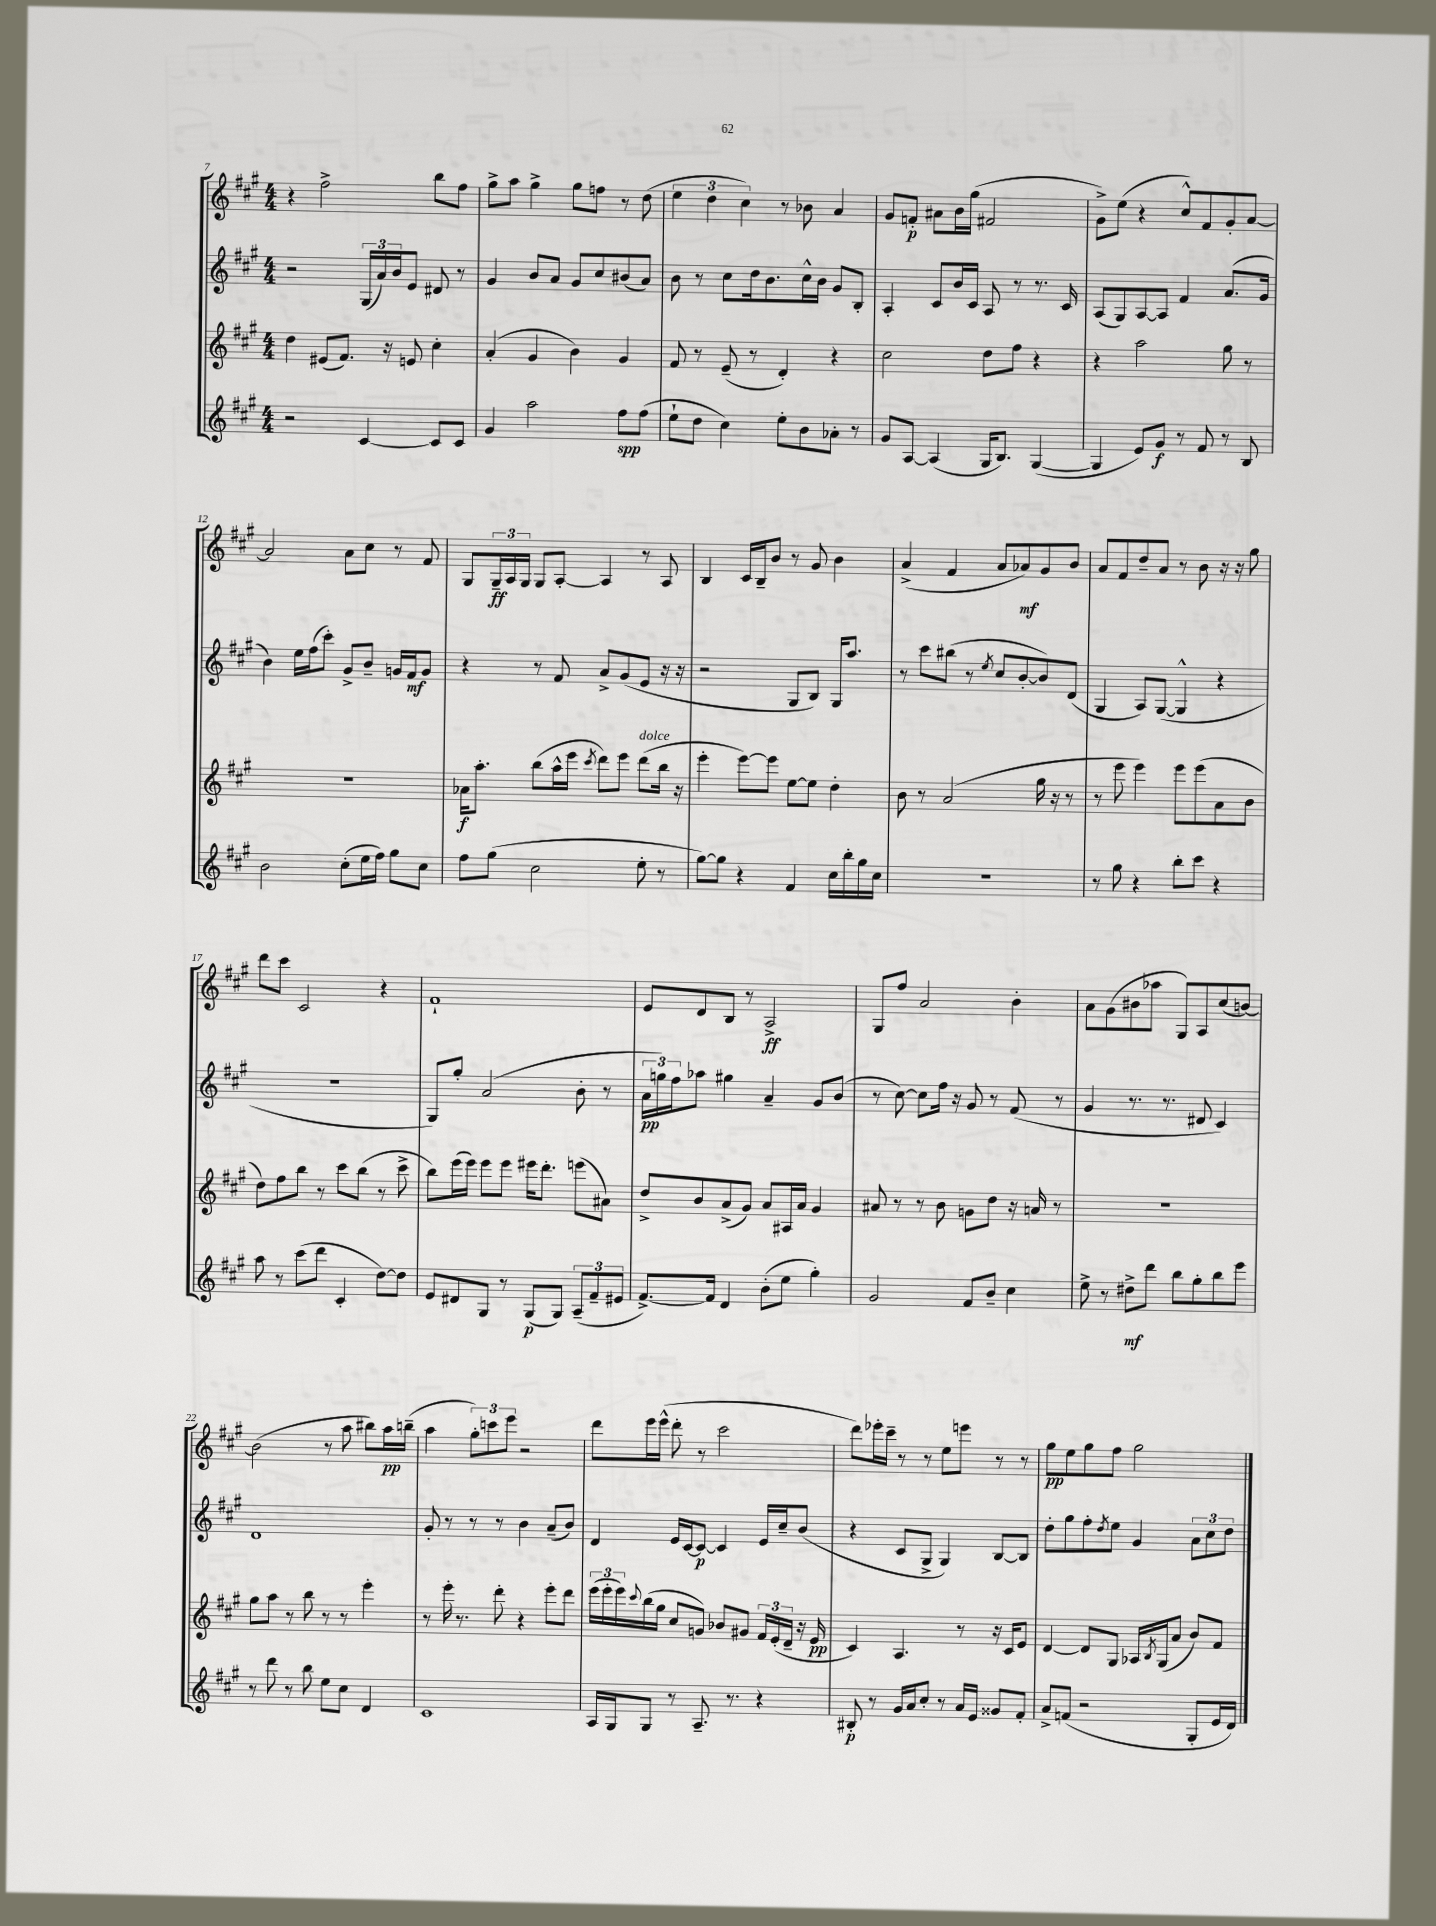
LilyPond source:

<<
\new StaffGroup <<
\new Staff = "s0" {
    \clef treble \key a \major \numericTimeSignature \time 4/4
    r4 fis''2-> b''8 fis''8 |
    gis''8-> a''8 gis''4-> gis''8 f''8 r8 d''8( |
    \tuplet 3/2 { e''4 d''4 cis''4) } r8 bes'8 a'4 |
    gis'8 f'8-.\p ais'8 b'16 gis''16( fis'2 |
    gis'8->) e''8( r4 cis''8-^) fis'8 gis'8-. a'8~ |
    a'2 a'8 cis''8 r8 fis'8 |
    gis8 \tuplet 3/2 { gis16--\ff a16 gis16 } gis8 a8~-. a4 r8 a8 |
    b4 cis'16 b16-- b'8 r8 gis'8 b'4 |
    a'4->( fis'4 a'8 aes'8\mf) gis'8 b'8 |
    a'8 fis'8 d''8-- a'8 r8 b'8 r16 r16 gis''8 |
    d'''8 cis'''8 cis'2 r4 |
    fis'1-! |
    e'8 d'8 b8 r8 a2->\ff |
    gis8 fis''8 a'2 b'4-. |
    a'8 gis'8( bis'8 aes''8 gis8) a8 cis''8( b'8~) |
    b'2( r8 a''8 bis''8) a''16\pp b''16--( |
    a''4 \tuplet 3/2 { gis''8-.) c'''8 e'''8 } r2 |
    d'''8 e'''16 e'''16-^( d'''8-. r8 cis'''2 |
    d'''8) ees'''16-. cis'''16-- r8 r8 e''8 e'''8 r8 r8 |
    gis''8\pp e''8 gis''8 fis''8 gis''2 \bar "|." |
}
\new Staff = "s1" {
    \clef treble \key a \major \numericTimeSignature \time 4/4
    r2 \tuplet 3/2 { gis16( a'16) b'16 } e'8 dis'8 r8 |
    gis'4 b'8 a'8 gis'8 cis''8 bis'8( a'8) |
    b'8 r8 cis''8 d''16 b'8. cis''16-^ b'16 gis'8 b8-. |
    a4-. cis'8 b'16 cis'16 a8 r8 r8. cis'16 |
    a8( gis8) a8~ a8 fis'4 a'8.( gis'16 |
    b'4) e''16 fis''16( cis'''8-.) gis'8-> b'8-- g'16 fis'16\mf g'8 |
    r4 r8 fis'8 a'8-> gis'8( e'8 r16 r16 |
    r2 gis8 b8) gis16 a''8. |
    r8 cis'''8 bis''8( r8 \acciaccatura { e''8 } cis''8 b'8~-. b'8) d'8( |
    gis4 a8) gis8~( gis4-^ r4 |
    R1 |
    gis8) gis''8-. a'2( b'8-. r8 |
    \tuplet 3/2 { a'16\pp g''16) fis''16 } aes''8 gis''4 a'4-- gis'8 b'8( |
    r8 cis''8~) cis''8 fis''16 r16 gis'8 r8 fis'8( r8 |
    gis'4 r8. r8. dis'8 cis'4) |
    d'1 |
    gis'8-. r8 r8 r8 b'4 a'8--( b'8) |
    d'4 e'16 cis'16~ cis'8~\p cis'4 e'16 cis''16-- b'8( |
    r4 cis'8 gis8-> gis4) b8~ b8 |
    d''8-. gis''8 fis''8-. \acciaccatura { d''8 } e''8 gis'4 \tuplet 3/2 { a'8 cis''8 d''8 } \bar "|." |
}
\new Staff = "s2" {
    \clef treble \key a \major \numericTimeSignature \time 4/4
    d''4 eis'8( fis'8.) r16 e'8 cis''4-. |
    a'4-.( gis'4 b'4) gis'4 |
    fis'8 r8 e'8--( r8 d'4-.) r4 |
    cis''2 d''8 fis''8 r4 |
    r4 a''2 gis''8 r8 |
    R1 |
    aes'16\f a''8.-. b''8( a''16-^ e'''16 \acciaccatura { cis'''8 } d'''8) e'''8 d'''8^\markup { \italic "dolce" }( b''16 r16 |
    e'''4-. e'''8~) e'''8 e''8~ e''8 d''4-. |
    b'8 r8 a'2( gis''16 r16 r8 |
    r8 e'''8 e'''4) e'''8 e'''8( a'8 b'8 |
    d''8) fis''8 b''8 r8 cis'''8 b''8( r8 cis'''8-> |
    b''8) e'''16( e'''16) e'''8 e'''8 eis'''16 d'''8.-. e'''8( ais'8) |
    d''8-> b'8 a'8->( gis'8) a'8 ais16 a'16 gis'4 |
    ais'8 r8 r8 b'8 g'8 d''8 r16 a'16 r8 |
    R1 |
    gis''8 a''8 r8 b''8 r8 r8 e'''4-. |
    r8 e'''16-. r8. d'''8-. r4 e'''8-. d'''8 |
    \tuplet 3/2 { e'''16( e'''16-. e'''16) } \appoggiatura { cis'''8 } b''16( gis''16 cis''8 g'8) bes'8 gis'8 \tuplet 3/2 { fis'16 e'16-.( d'16-- } r16 e'16\pp |
    cis'4) a4. r8 r16 cis'16 e'8 |
    d'4~ d'8 gis8 aes16 \acciaccatura { b8 } gis16( a'8 b'8) fis'8 \bar "|." |
}
\new Staff = "s3" {
    \clef treble \key a \major \numericTimeSignature \time 4/4
    r2 cis'4~ cis'8 cis'8 |
    gis'4 a''2 fis''8\spp fis''8( |
    e''8-! d''8 cis''4) e''8-. b'8 aes'8-. r8 |
    gis'8 a8~ a4( gis16 b8.) gis4~( |
    gis4 e'8) gis'8\f r8 fis'8 r8 b8 |
    b'2 cis''8-.( e''16 fis''16) gis''8 cis''8 |
    fis''8 gis''8( cis''2 e''8-. r8 |
    gis''8~) gis''8 r4 fis'4 cis''16 b''16-. gis''16 cis''16 |
    r1 |
    r8 gis''8 r4 b''8-. cis'''8 r4 |
    a''8 r8 cis'''8( d'''8 cis'4-. d''8~) d''8 |
    e'8 dis'8 gis8 r8 gis8\p( gis8) \tuplet 3/2 { a8--( fis'8-- eis'8 } |
    fis'8.~->) fis'16 d'4 b'8-.( e''8 gis''4-.) |
    gis'2 fis'8 b'8-- cis''4 |
    e''8-> r8 dis''8->\mf d'''8 b''8 gis''8-. b''8 e'''8 |
    r8 d'''8 r8 b''8 e''8 cis''8 d'4 |
    cis'1 |
    a16 gis16 gis8 r8 a8.-- r8. r4 |
    bis8-.\p r8 gis'16 a'16 cis''8-. r8 a'16 e'16 gisis'8 fis'8-. |
    a'8-> f'8( r2 gis8-. e'16 d'16) \bar "|." |
}
>>
>>
\layout { \context { \Score currentBarNumber = #7 } }
